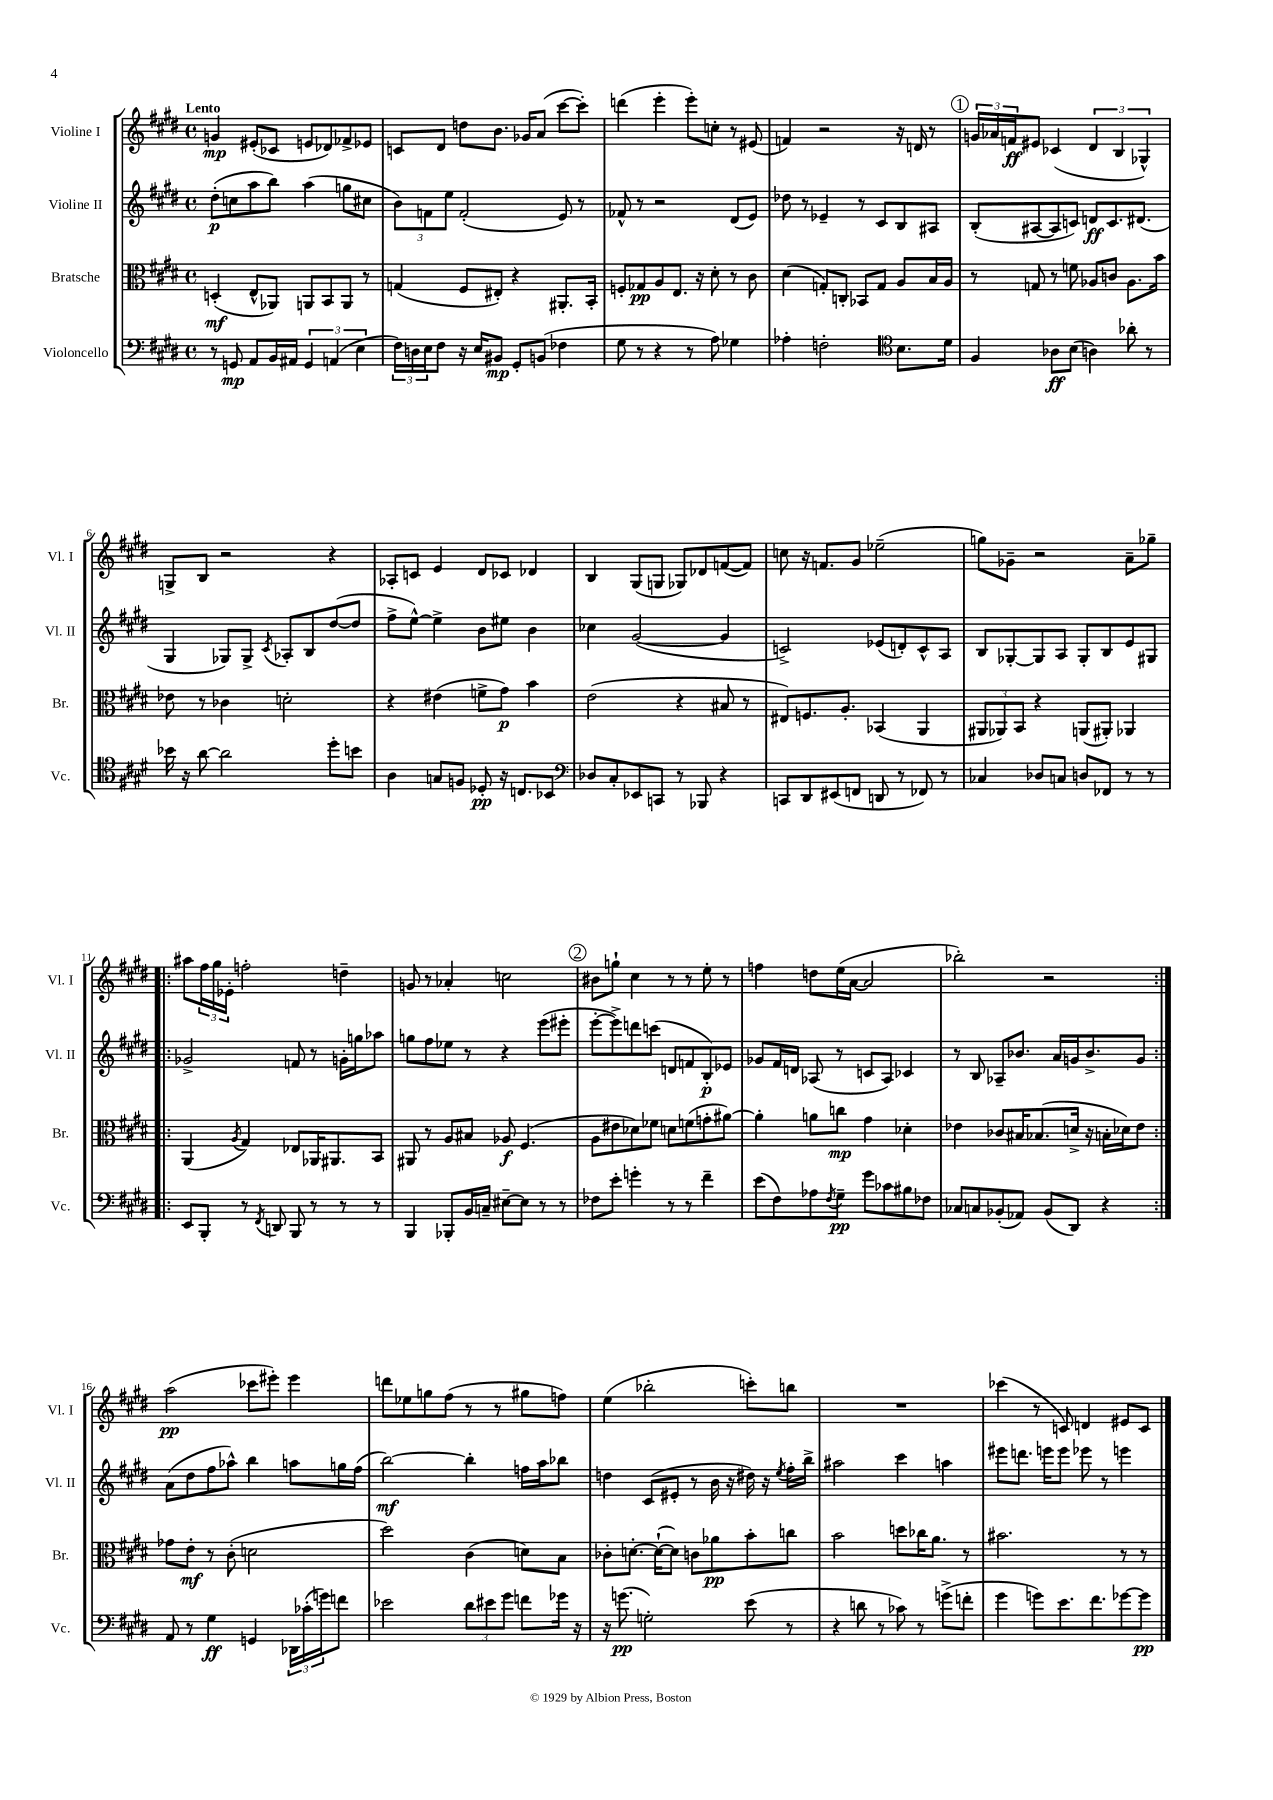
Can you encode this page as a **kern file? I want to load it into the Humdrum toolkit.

**kern	**dynam	**kern	**dynam	**kern	**dynam	**kern	**dynam
*part4	*part4	*part3	*part3	*part2	*part2	*part1	*part1
*staff4	*staff4	*staff3	*staff3	*staff2	*staff2	*staff1	*staff1
*I"Violoncello	*	*I"Bratsche	*	*I"Violine II	*	*I"Violine I	*
*I'Vc.	*	*I'Br.	*	*I'Vl. II	*	*I'Vl. I	*
*clefF4	*	*clefC3	*	*clefG2	*	*clefG2	*
*k[f#c#g#d#]	*	*k[f#c#g#d#]	*	*k[f#c#g#d#]	*	*k[f#c#g#d#]	*
*M4/4	*	*M4/4	*	*M4/4	*	*M4/4	*
*met(c)	*	*met(c)	*	*met(c)	*	*met(c)	*
=1	=1	=1	=1	=1	=1	=1	=1
!	!	!	!	!	!	!LO:TX:a:B:t=Lento	!
8r	.	(4Dn'/	mf	(8dd#'\L	p	4gn/	mp
8GGn/	mp	.	.	8ccn\	.	.	.
8AA/L	.	8E^^/L	.	8aa\	.	(8e#X'/L	.
16BB/L	.	8AA-X/J)	.	8bb\J)	.	8c-X/J	.
16AA#X/JJ	.	.	.	.	.	.	.
6GG/	.	8AAn/L	.	(4aa\	.	8en/L	.
.	.	8BB/	.	.	.	8d-X/)	.
(6AAn/	.	.	.	.	.	.	.
.	.	8AA/J	.	8ggn\L	.	8f-X^/	.
6E\	.	.	.	.	.	.	.
.	.	8r	.	8cc#X\J	.	8e-X/J	.
=2	=2	=2	=2	=2	=2	=2	=2
24F#\LL)	.	(4Gn/	.	12b\L)	.	8cn/L	.
24Dn\	.	.	.	.	.	.	.
24E\J	.	.	.	12fn\	.	.	.
8F#\J	.	.	.	.	.	8d#/J	.
.	.	.	.	12ee\J	.	.	.
16r	.	8F#/L	.	(2f'/	.	8ddn\L	.
16E/KL	.	.	.	.	.	.	.
8BB#X/J	mp	8E#X'/J)	.	.	.	8.b\J	.
8GG#'/L	.	4r	.	.	.	.	.
.	.	.	.	.	.	16g-X/KL	.
(8BBn/J	.	.	.	.	.	(8a/J	.
4F-X\	.	8.AA#X'/L	.	8e/)	.	[8ccc#\L	.
.	.	.	.	8r	.	8ccc#'\J])	.
.	.	16BB'/Jk	.	.	.	.	.
=3	=3	=3	=3	=3	=3	=3	=3
8G#\	.	8Fn'/L	.	8f-X^^/	.	(4dddn\	.
8r	.	8G-X/	pp	8r	.	.	.
4r	.	8A/	.	2r	.	4eee'\	.
.	.	8.E/J	.	.	.	.	.
8r	.	.	.	.	.	8eee'\L)	.
.	.	16r	.	.	.	.	.
8A\)	.	8d#'\	.	.	.	8ccn'\J	.
4G-X\	.	8r	.	(8d#/L	.	8r	.
.	.	8c#\	.	8e/J)	.	(8e#X/	.
=4	=4	=4	=4	=4	=4	=4	=4
4A-X'\	.	(4d#\	.	8dd-X\	.	4fn/)	.
.	.	.	.	8r	.	.	.
2Fn'\	.	8Gn'/L)	.	4e-X~/	.	2r	.
.	.	8Cn'/J	.	.	.	.	.
.	.	8BB-X/L	.	8r	.	.	.
.	.	8G/J	.	8c#/L	.	.	.
*clefC4	*	*	*	*	*	*	*
8.B\L	.	8A/L	.	8B/	.	16r	.
.	.	.	.	.	.	16dn/	.
.	.	16B/L	.	8A#X/J	.	8r	.
16d#\Jk	.	16A/JJ	.	.	.	.	.
!!LO:REH:place=s1:t=1
=5	=5	=5	=5	=5	=5	=5	=5
4F#/	.	8r	.	(8B'/L	.	24gn/LL	.
.	.	.	.	.	.	24a-X/	.
.	.	.	.	.	.	24fn/J	ff
.	.	8Gn/	.	[8A#X/	.	8e#X/J	.
8A-X\L	ff	8r	.	8A#/]	.	(4c-X/	.
(8B\J	.	8fn\	.	8cn/J)	.	.	.
4An\)	.	8A-X/L	.	8dn/L	ff	6d#/	.
.	.	8cn/J	.	8.c/	.	.	.
.	.	.	.	.	.	6B/	.
8a-X'\	.	8.A-\L	.	.	.	.	.
.	.	.	.	(8.d#X/J	.	.	.
.	.	.	.	.	.	6G-X^^/)	.
8r	.	.	.	.	.	.	.
.	.	16b\Jk	.	.	.	.	.
!!LO:LB:g=z
=6	=6	=6	=6	=6	=6	=6	=6
16b-X\	.	8e-X\	.	4G#/	.	8Gn^/L	.
16r	.	.	.	.	.	.	.
[8a\	.	8r	.	.	.	8B/J	.
2a\]	.	4c-X\	.	8G-X/L)	.	2r	.
.	.	.	.	8G-^/J	.	.	.
.	.	.	.	8qc#/	.	.	.
.	.	2dn'\	.	8A-X'/L	.	.	.
.	.	.	.	8B/	.	.	.
8dd#'\L	.	.	.	([8dd#/	.	4r	.
8bn\J	.	.	.	8dd#/J]	.	.	.
=7	=7	=7	=7	=7	=7	=7	=7
4A\	.	4r	.	8ff#^\L	.	8A-X'/L	.
.	.	.	.	[8ee^^\J)	.	8cn/J	.
8Gn/L	.	(4e#X\	.	4ee^\]	.	4e/	.
8Fn/J	.	.	.	.	.	.	.
8D-X'/	pp	8fn^\L	.	8b\L	.	8d#/L	.
16r	.	8g#\J)	p	8ee#X\J	.	8c-X/J	.
8.Cn/L	.	.	.	.	.	.	.
.	.	4b\	.	4b\	.	4d-X/	.
8BB-X/J	.	.	.	.	.	.	.
=8	=8	=8	=8	=8	=8	=8	=8
*clefF4	*	*	*	*	*	*	*
8D-X/L	.	(2e\	.	4cc-X\	.	4B/	.
8C#'/	.	.	.	.	.	.	.
8EE-X/	.	.	.	([2g#/	.	(8G#/L	.
8CCn/J	.	.	.	.	.	8Gn/J	.
8r	.	4r	.	.	.	8G-X/L)	.
8BBB-X/	.	.	.	.	.	8d-X/	.
4r	.	8B#X/	.	4g#/]	.	([8fn/	.
.	.	8r	.	.	.	8f/J])	.
=9	=9	=9	=9	=9	=9	=9	=9
8CCn/L	.	8E#X/L)	.	2cn^/)	.	8ccn\	.
8DD#/	.	8.Fn/	.	.	.	16r	.
.	.	.	.	.	.	8.fn/L	.
(8EE#X/	.	.	.	.	.	.	.
.	.	8.A'/J	.	.	.	.	.
8FFn/J	.	.	.	.	.	8g#/J	.
8DDn/	.	(4BB-X/	.	(8e-X/L	.	(2ee-X~\	.
8r	.	.	.	8dn'/)	.	.	.
8FF-X/)	.	4AA/	.	8c^^/	.	.	.
8r	.	.	.	8A/J	.	.	.
=10	=10	=10	=10	=10	=10	=10	=10
4C-X/	.	12AA#X/L	.	8B/L	.	8ggn\L)	.
.	.	12AA-X/)	.	.	.	.	.
.	.	.	.	[8G-X'/	.	8g-X~\J	.
.	.	12BB/J	.	.	.	.	.
8D-X/L	.	4r	.	8G-/]	.	2r	.
8Cn/J	.	.	.	8A/J	.	.	.
8Dn/L	.	(8AAn/L	.	8G-'/L	.	.	.
8FF-X/J	.	8AA#X'/J)	.	8B/	.	.	.
8r	.	4AA-X/	.	8e/	.	8a~\L	.
8r	.	.	.	8G#X/J	.	8gg-X~\J	.
!!LO:LB:g=z
=11!|:	=11!|:	=11!|:	=11!|:	=11!|:	=11!|:	=11!|:	=11!|:
8EE/L	.	(4AA/	.	2g-X^/	.	8aa#X\L	.
8BBB'/J	.	.	.	.	.	24ff#\L	.
.	.	.	.	.	.	24gg#\	.
.	.	.	.	.	.	24e-X'\JJ	.
.	.	8qA/	.	.	.	.	.
8r	.	4G#/)	.	.	.	2ffn'\	.
8qFF#/	.	.	.	.	.	.	.
8DDn/	.	.	.	.	.	.	.
8BBB/	.	8E-X/L	.	8fn/	.	.	.
8r	.	16AA-X/K	.	8r	.	.	.
.	.	8.AA#X/	.	.	.	.	.
8r	.	.	.	16gn'\LL	.	4ddn~\	.
.	.	.	.	16ggn\J	.	.	.
8r	.	8BB/J	.	8aa-X\J	.	.	.
=12	=12	=12	=12	=12	=12	=12	=12
4BBB/	.	8AA#X/	.	8ggn\L	.	8gn/	.
.	.	8r	.	8ff#\	.	8r	.
8BBB-X'/L	.	8A/L	.	8ee-X\J	.	4a-X'/	.
16BB/L	.	8B#X/J	.	8r	.	.	.
16Cn~/JJ	.	.	.	.	.	.	.
[8E#X~\L	.	8A-X/	f	4r	.	2ccn\	.
8E#\J]	.	(4.F#/	.	.	.	.	.
8r	.	.	.	(8eee\L	.	.	.
8r	.	.	.	8eee#X'\J	.	.	.
!!LO:REH:place=s1:t=2
=13	=13	=13	=13	=13	=13	=13	=13
8F-X\L	.	8A\L	.	[8eee'\L	.	8b#X\L	.
8e'\J	.	8e#X\	.	8eee^\])	.	8ggn`\J	.
4gn'\	.	8d-X\)	.	8dddn\	.	4cc#\	.
.	.	8f-X\J	.	(8cccn\J	.	.	.
8r	.	8dn\L	.	8dn/L	.	8r	.
8r	.	(8fn\	.	8fn/	.	8r	.
4f#~\	.	8gn'\	.	8B'/)	p	8ee'\	.
.	.	[8a#X\J)	.	8e-X/J	.	8r	.
=14	=14	=14	=14	=14	=14	=14	=14
(8e\L	.	4a#'\]	.	8g-X/L	.	4ffn\	.
8F#\)	.	.	.	16f#/L	.	.	.
.	.	.	.	16dn/JJ	.	.	.
8A-X\	.	8an\L	.	(8A-X/	.	8ddn\L	.
8qF#/	.	.	.	.	.	.	.
8G#~\J	pp	8ccn\J	mp	8r	.	(16ee\L	.
.	.	.	.	.	.	[16a\JJ	.
8g#\L	.	4g#\	.	8cn/L	.	2a/]	.
8c-X\	.	.	.	8A-/J)	.	.	.
8B#X\	.	4d-X'\	.	4c-X/	.	.	.
8F-X\J	.	.	.	.	.	.	.
=15	=15	=15	=15	=15	=15	=15	=15
8C-X/L	.	4e-X\	.	8r	.	2bb-X'\)	.
8Cn/	.	.	.	8B/	.	.	.
(8BB-X'/	.	8c-X/L	.	8A-X~/L	.	.	.
8AA-X/J)	.	16B#X/K	.	8.b-X/J	.	.	.
.	.	(8.B-X/	.	.	.	.	.
(8BB-/L	.	.	.	.	.	2r	.
.	.	.	.	16a/LL	.	.	.
8DD#/J)	.	16dn^/Jk	.	16gn/J	.	.	.
.	.	16r	.	8.b-^/	.	.	.
4r	.	16Bn'\LL	.	.	.	.	.
.	.	16d-X\J)	.	.	.	.	.
.	.	8e-\J	.	8g/J	.	.	.
!!LO:LB:g=z
=16:|!	=16:|!	=16:|!	=16:|!	=16:|!	=16:|!	=16:|!	=16:|!
8AA/	.	8g-X\L	.	(8a\L	.	(2aa\	pp
8r	.	8e'\J	mf	8dd#\	.	.	.
4G#\	ff	8r	.	8ff#\	.	.	.
.	.	(8c#'\	.	8aa-X^^\J)	.	.	.
4GGn/	.	2dn\	.	4bb\	.	8ccc-X\L	.
.	.	.	.	.	.	8eee#X'\J)	.
24DD-X\LL	.	.	.	8aan\L	.	4eee#\	.
(24c-X'\	.	.	.	.	.	.	.
24gn\J)	.	.	.	.	.	.	.
8fn\J	.	.	.	16ggn\L	.	.	.
.	.	.	.	(16ff#\JJ	.	.	.
=17	=17	=17	=17	=17	=17	=17	=17
2e-X\	.	2dd#\)	.	[2bb\)	mf	8dddn\L	.
.	.	.	.	.	.	8ee-X\	.
.	.	.	.	.	.	8ggn\	.
.	.	.	.	.	.	(8ff#\J	.
12d#\L	.	(4c#\	.	4bb'\]	.	8r	.
12e#X\	.	.	.	.	.	.	.
.	.	.	.	.	.	8r	.
12g#\J	.	.	.	.	.	.	.
8fn\L	.	8dn\L)	.	16ffn\LL	.	8gg#X\L	.
.	.	.	.	16aa\J	.	.	.
16g-X\Jk	.	8B\J	.	8bb-X\J	.	8ffn\J)	.
16r	.	.	.	.	.	.	.
=18	=18	=18	=18	=18	=18	=18	=18
16r	.	8c-X'\L	.	4ddn\	.	(4ee\	.
(8.gn\	pp	.	.	.	.	.	.
.	.	[8.dn'\J	.	.	.	.	.
2Gn'\)	.	.	.	(8c#/L	.	2bb-X'\	.
.	.	(16d`\KL_	.	.	.	.	.
.	.	8d\J])	.	8e#X'/J	.	.	.
.	.	8cn\L	.	8r	.	.	.
.	.	8a-X\	pp	16b\	.	.	.
.	.	.	.	16r	.	.	.
(8e\	.	8b'\	.	16dd#X\)	.	8cccn'\L)	.
.	.	.	.	16r	.	.	.
.	.	.	.	8qee/	.	.	.
8r	.	8ccn\J	.	16ff#'\LL	.	8bbn\J	.
.	.	.	.	16bb^\JJ	.	.	.
=19	=19	=19	=19	=19	=19	=19	=19
4r	.	2b\	.	2aa#X\	.	1r	.
8dn\	.	.	.	.	.	.	.
8r	.	.	.	.	.	.	.
8c-X\)	.	8ddn\L	.	4ccc#\	.	.	.
8r	.	16cc-X\K	.	.	.	.	.
.	.	8.a\J	.	.	.	.	.
(8gn^\L	.	.	.	4aan\	.	.	.
8fn'\J	.	8r	.	.	.	.	.
=20	=20	=20	=20	=20	=20	=20	=20
4g#\	.	2.b#X\	.	8eee#X\L	.	(4ccc-X\	.
.	.	.	.	8.dddn\J	.	.	.
8gn\L)	.	.	.	.	.	8r	.
.	.	.	.	16eeen\KL	.	.	.
8.e\	.	.	.	8eee\J	.	8cn/)	.
.	.	.	.	8eee-X\	.	4dn/	.
8.f#\	.	.	.	.	.	.	.
.	.	.	.	8r	.	.	.
[8g-X\	.	8r	.	4eeen\	.	8e#X/L	.
8g-\J]	pp	8r	.	.	.	8c/J	.
==	==	==	==	==	==	==	==
*-	*-	*-	*-	*-	*-	*-	*-
